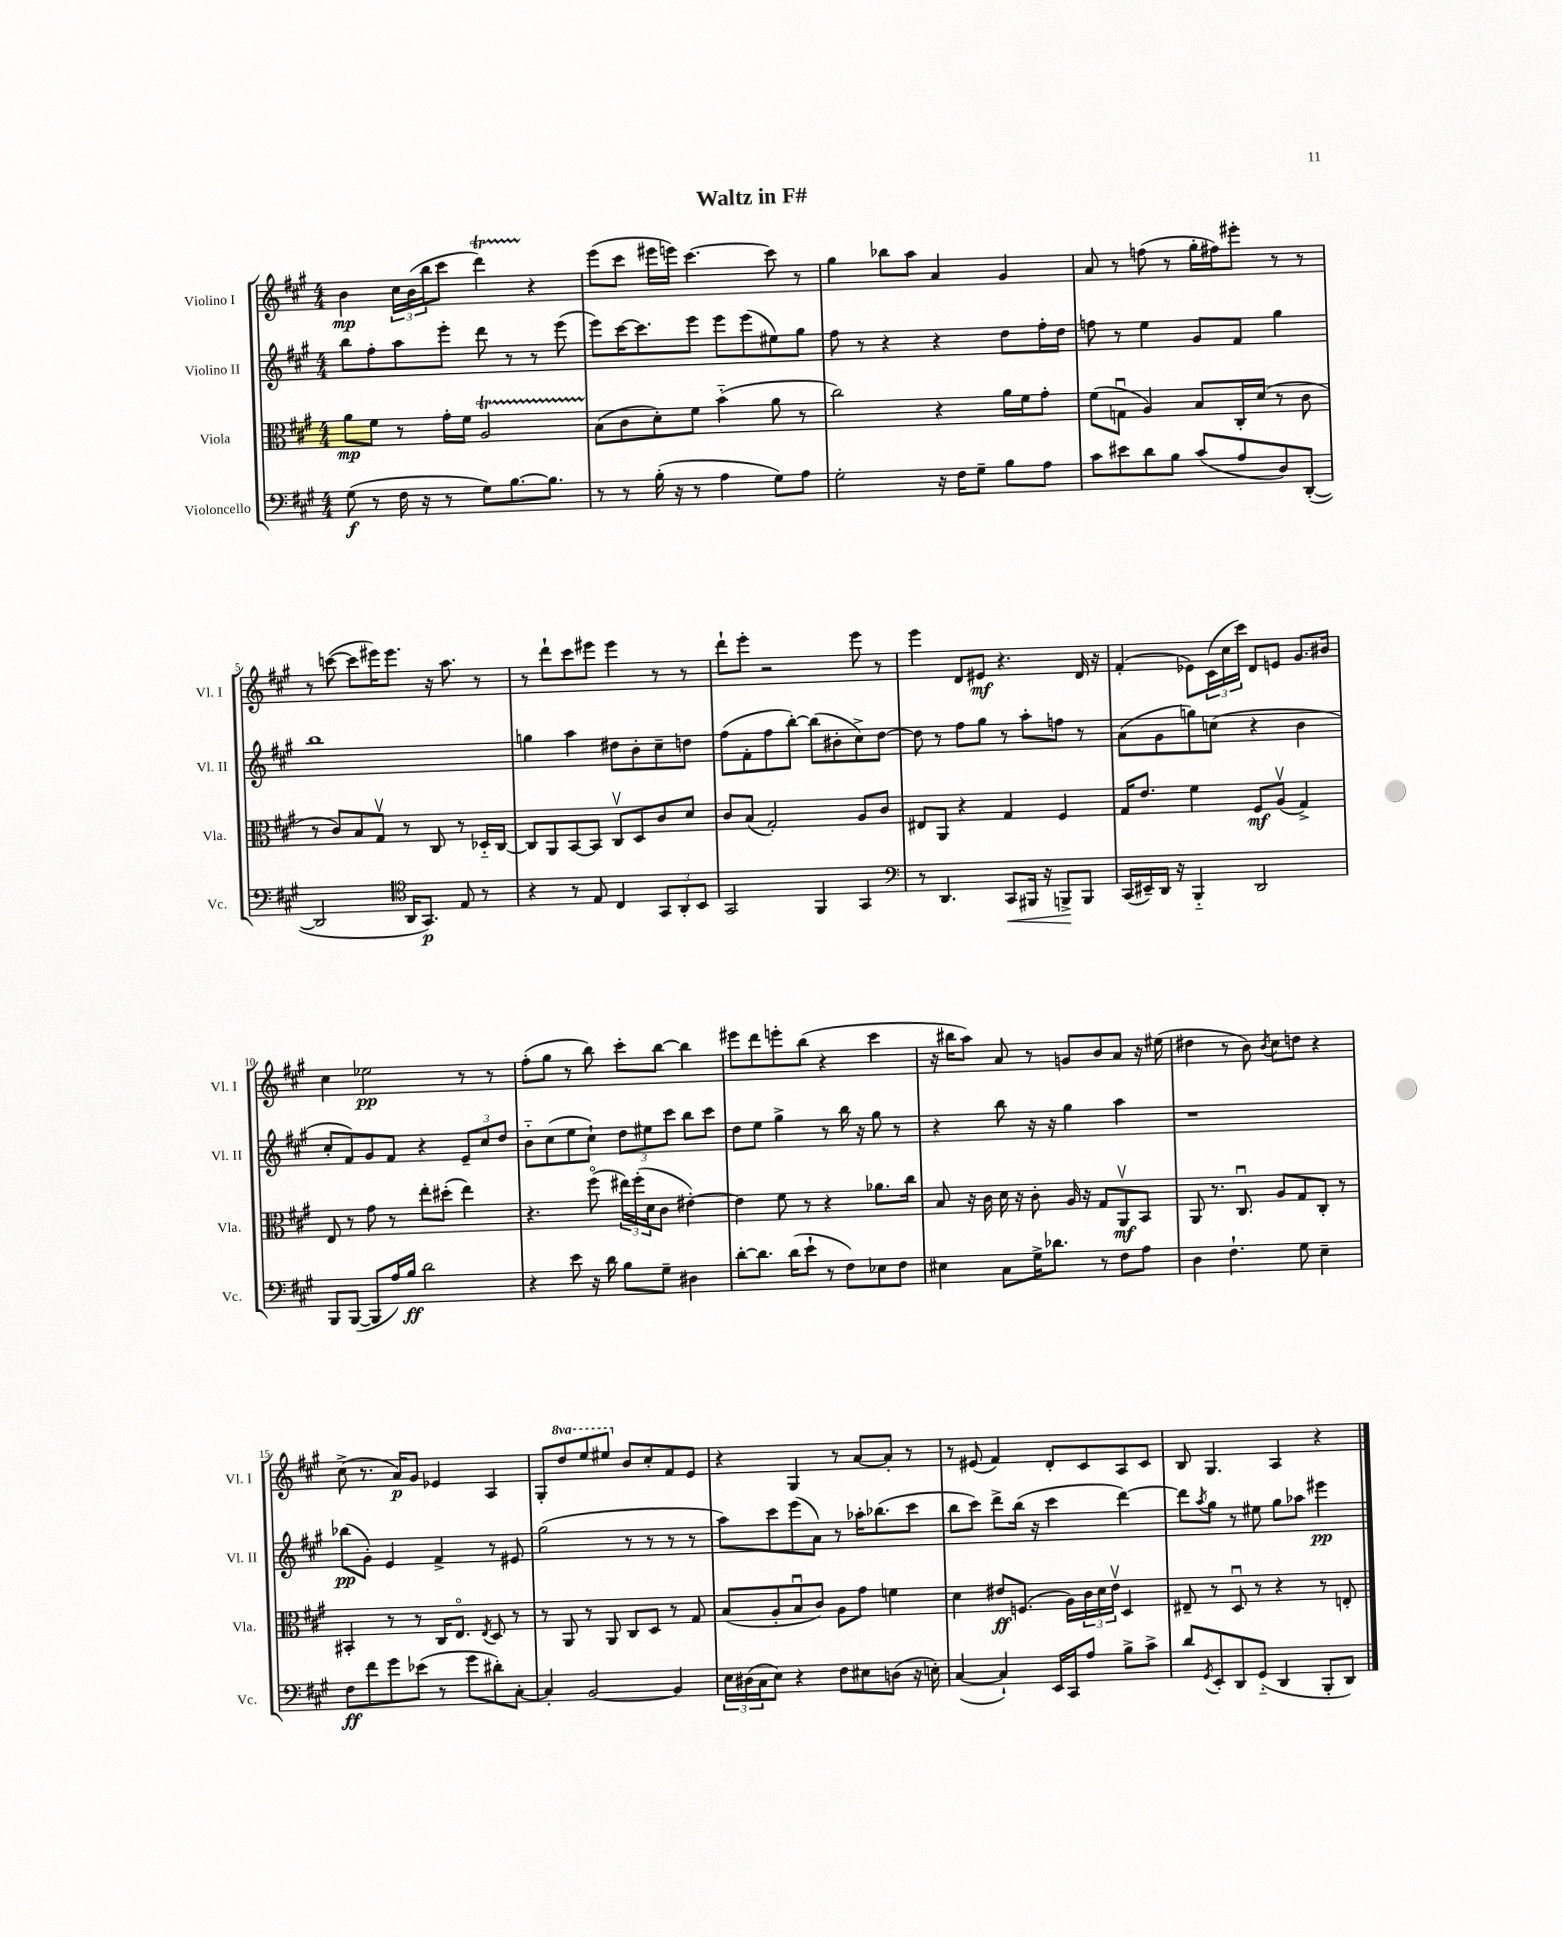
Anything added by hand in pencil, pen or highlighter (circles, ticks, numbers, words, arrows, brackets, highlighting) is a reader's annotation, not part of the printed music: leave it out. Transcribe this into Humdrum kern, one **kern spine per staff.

**kern	**kern	**kern	**kern
*staff4	*staff3	*staff2	*staff1
*clefF4	*clefC3	*clefG2	*clefG2
*k[f#c#g#]	*k[f#c#g#]	*k[f#c#g#]	*k[f#c#g#]
*M4/4	*M4/4	*M4/4	*M4/4
(8G#	8a	8bb	4b
8r	8f#	8ff#'	.
16F#	8r	8aa	24cc#
.	.	.	(24b
16r	.	.	.
.	.	.	24bb
8r	16g#'	8eee'	8ccc#
.	16f#	.	.
8G#)	2A	8ddd	4ddd)
[8.B	.	8r	.
.	.	8r	4r
8.B]	.	.	.
.	.	(8eee	.
=	=	=	=
8r	(8B	8eee)	(8eee
8r	8c#	[16ccc#	8ccc#
.	.	8.ccc#]	.
(16B'	8d')	.	16eee#
16r	.	.	16eee)
8r	8f#	8eee	[4.ccc#
4A	(4b'~	8eee	.
.	.	(8eee	.
8G#)	8a	8ee#)	8ccc#]
8A	8r	8gg#	8r
=	=	=	=
2G#'	2cc#)	8ff#	4gg#
.	.	8r	.
.	.	4r	8bb-
.	.	.	8aa
16r	4r	4r	4a
16F#	.	.	.
8G#~	.	.	.
8B	16a	8dd	4g#
.	16f#	.	.
8A	8g#'	16ff#'	.
.	.	16dd	.
=	=	=	=
8c#	(8f#	8ff	8a
8e#	8Gu	8r	8r
8d	4A)	4ee	(8ff
8B	.	.	8r
(8c#	8B	8g#	16gg#'
.	.	.	16ff#)
8A	16C#'	8f#	8eee#'
.	(16d	.	.
8D)	8r	4gg#	8r
([8DD'	8c#	.	8r
=	=	=	=
2DD]	8r	1bb	8r
.	8c#)	.	([8ccc
.	8B	.	8ccc]
.	8G#v	.	16eee#)
.	.	.	8.eee#
*clefC4	*	*	*
16AA	8r	.	.
8.GG#)	.	.	.
.	8C#	.	16r
.	.	.	8.aa
8E	8r	.	.
8r	16D-'~	.	8r
.	[16C#	.	.
=	=	=	=
4r	8C#]	4gg	8r
.	8AA	.	8ddd`
8r	[8BB	4aa	8ccc#
8E	8BB]	.	8eee#
4C#	8C#v	8dd#	4eee#
.	8D	8b'	.
12GG#	8c#	8cc#~	8r
12AA'	.	.	.
.	8d	8dd	8r
12BB	.	.	.
=	=	=	=
2GG#	8c#	(8ff#	8ddd`
.	(8B	8f#'	8eee'
.	2G#')	8ff#	2r
.	.	[8bb')	.
4FF#	.	(8bb]	.
.	.	8b#'	.
4GG#	8A	8cc#^)	8eee
.	8c#	[8dd	8r
=	=	=	=
*clefF4	*	*	*
8r	8E#	8dd]	4eee
4.DD	8AA	8r	.
.	4r	8ff#	8d
.	.	8gg#	8e#
8CC#	4G#	8r	4.r
16BBB#	.	8aa'	.
16r	.	.	.
8BBB^	4F#	8ff	.
8BBB	.	8r	16d
.	.	.	16r
=	=	=	=
(16CC#	16G#	(8a	(4f#'
16EE#~)	8.e	.	.
16DD	.	8g#	.
16r	.	.	.
4BBB'~	4f#	8gg)	8e-)
.	.	(8cc	(24c#
.	.	.	24cc#
.	.	.	24ccc#)
2DD	8F#	4r	8d
.	(8Av	.	8e
.	4G#^)	4b	8.g#
.	.	.	16b#
=	=	=	=
8BBB	8E	8cc#'	4cc#
([8BBB	8r	8f#)	.
8BBB]	8g#	8g#	2ee-
16A)	8r	8f#	.
16B	.	.	.
2d	8ee'	4r	.
.	(8dd#'	.	.
.	4ee)	12e~	8r
.	.	12cc#	.
.	.	.	8r
.	.	12dd	.
=	=	=	=
4r	4.r	8b'~	(8ff#'
.	.	(8cc#	8gg#
8e	.	8ee	8r
16r	(8ff#o	8cc#`)	8bb)
16d	.	.	.
8B	24ee#)	12dd	8ccc#'
.	(24ff#'	.	.
.	24d	12ee#	.
8G#~	8c#	.	[8bb
.	.	12ccc#	.
4D#	[4e#')	8bb	4bb]
.	.	8ccc#	.
=	=	=	=
[8d'	4e#]	8dd	8eee#
8.d]	.	8ee	8ddd
.	8f#	4gg#^	8eee'
(16d	.	.	.
8e`	8r	.	(8bb
8r	4r	8r	4r
8F#)	.	16bb	.
.	.	16r	.
8E-	8.a-	8gg#	4ccc#
8F#	.	8r	.
.	16cc#	.	.
=	=	=	=
4E#	8B	4r	16r
.	.	.	16bb#
.	16r	.	8aa)
.	16c#	.	.
8C#	16d	8bb	8a
.	16r	.	.
16G#^	8c#'	16r	8r
8.d-	.	16r	.
.	16A	4gg#	8g
.	16r	.	.
8r	8G#	.	8b
8F#	8AAv	4aa	8a
8A	8BB	.	16r
.	.	.	(16ee#
=	=	=	=
4D	8AA	1r	4dd#
.	8.r	.	.
4.F#`	.	.	8r
.	8.C#u	.	.
.	.	.	8b)
.	.	.	8qb
.	8A	.	8cc#
8G#	8G#	.	8dd
4E~	8C#'	.	4r
.	8r	.	.
=	=	=	=
8F#	4BB#'	(8bb-	(8cc#^
8f#	.	8g#')	8.r
8g#	8r	4e	.
.	.	.	16a)
(8e-	8r	.	8g#
8r	16C#	4f#^	4e-
.	8.Eo	.	.
8g#	.	.	.
.	8qE	.	.
8d#')	8D	8r	4A
[8C#'	8r	8e#	.
=	=	=	=
4C#']	8r	(2gg#	8G#'
.	8AA	.	8ddd
[2BB	8r	.	8eee
.	8AA	.	8eee#
.	8C#	8r	8b
.	8D	8r	8cc#'
4BB]	8r	8r	8f#
.	8G#	8r	8e
=	=	=	=
24E	(8B	8aa)	4r
(24D#	.	.	.
24C#	.	.	.
8E)	8A'	8ccc#	.
4r	8Bu	(8eee	4G#
.	8c#)	8a)	.
8F#	8A	8r	8r
8E#	8g#	16aa-'	[8a
.	.	(8.bb-	.
(8D	4f	.	8a']
16r	.	8ccc#	8r
16E')	.	.	.
=	=	=	=
([4C#	4d	8bb	8r
.	.	8ccc#)	(8e#
4C#`])	8e#	8ddd^	4f#)
.	(8.F	(16bb	.
.	.	16r	.
16EE	.	4ccc#	8d'
16CC#	16A)	.	.
8A	24c#	.	8c#
.	24d	.	.
.	24e#v	.	.
8B^	4D	[4ddd)	8A
8c#^	.	.	8c#
=	=	=	=
8d	8E#~	8ddd]	8B
8qGG#	.	8qaa	.
8EE'	8r	8gg#	4.G#
8DD	8Du	8r	.
(8GG#'~	8r	8ee#	.
4DD	4r	8gg#	4A
.	.	8aa-	.
8BBB'	8r	4eee#	4r
8DD)	8E'	.	.
==	==	==	==
*-	*-	*-	*-
